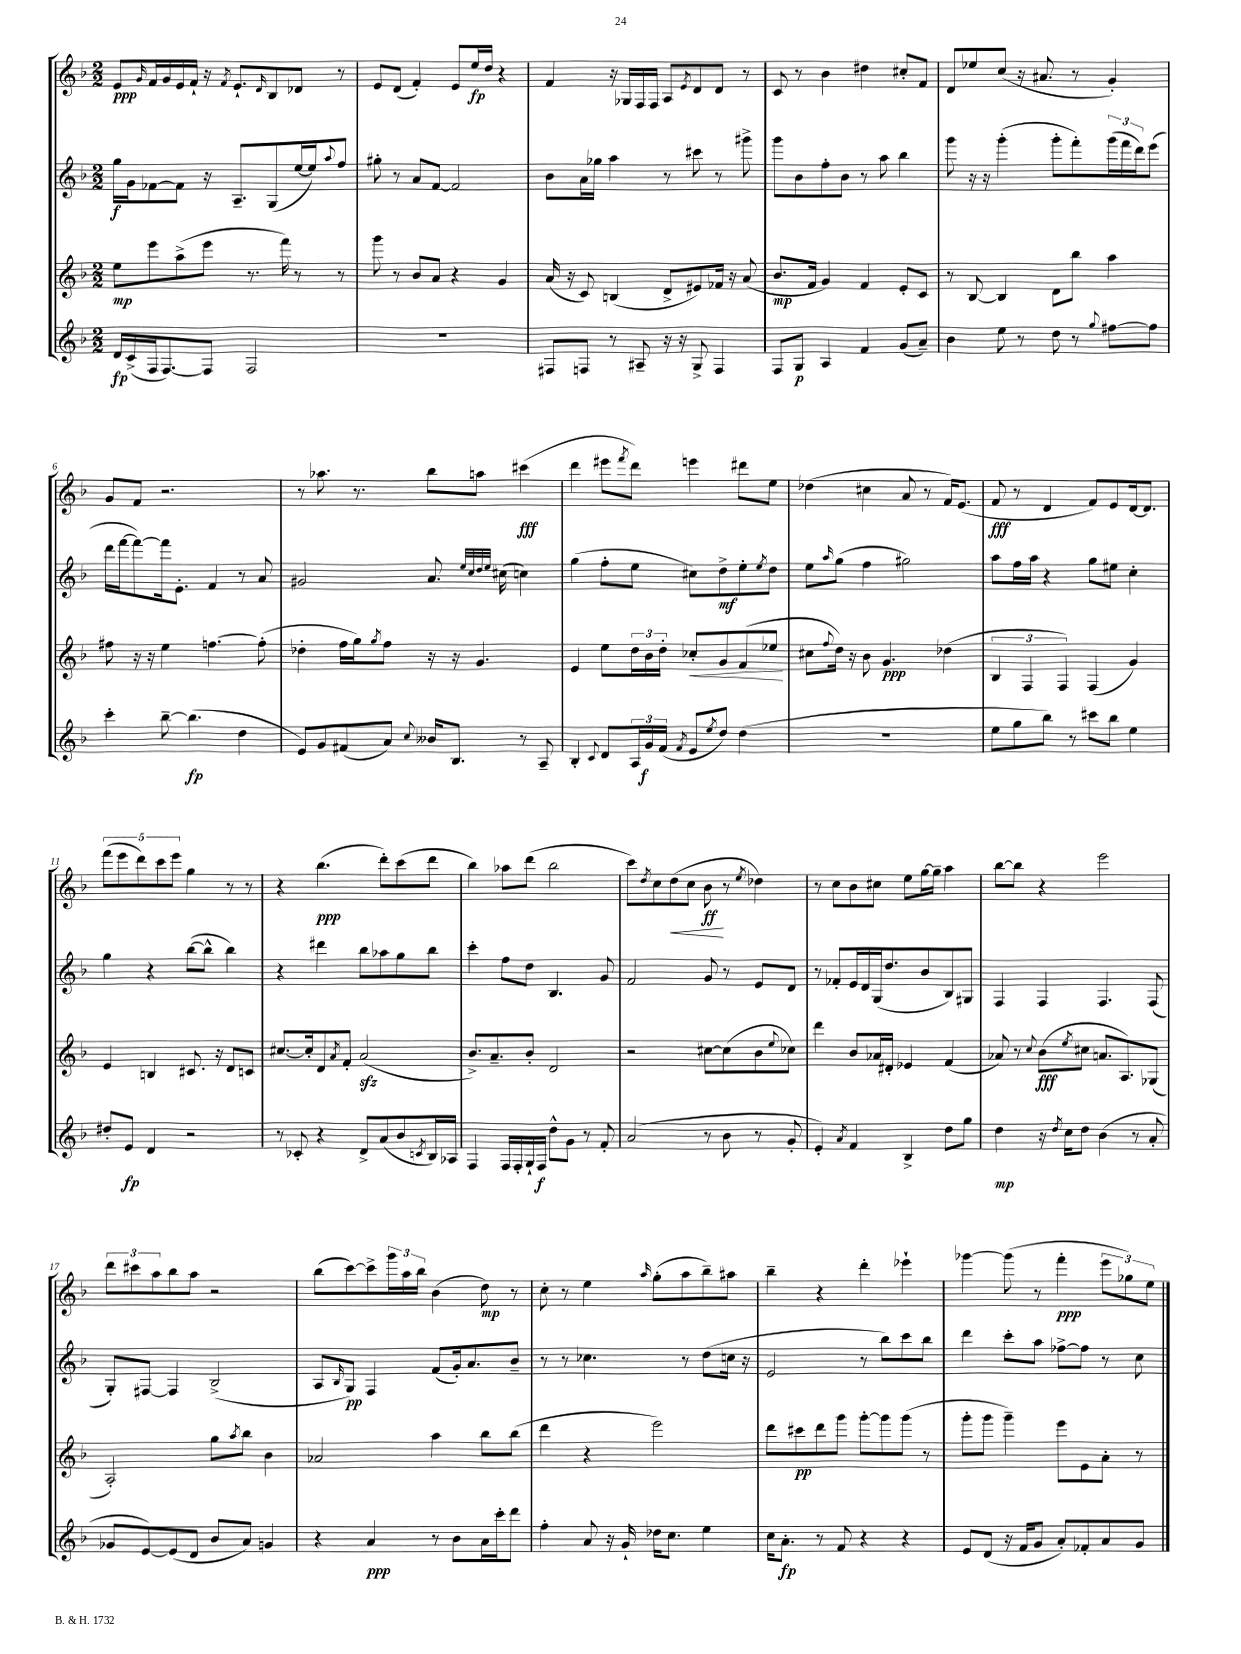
<<
\new StaffGroup <<
\new Staff = "s0" {
    \clef treble \key f \major \numericTimeSignature \time 2/2
    e'8\ppp \grace { g'16 } f'16 g'16 e'16 f'16-! r16 \acciaccatura { f'8 } e'8.-! \grace { d'16 } bes8 des'8 r8 |
    e'8 d'8( f'4-.) e'8 e''16\fp d''16 r4 |
    f'4 r16 ges16 f16 f16 a8 \acciaccatura { e'8 } d'8 d'8 r8 |
    c'8 r8 bes'4 dis''4 cis''8-. f'8 |
    d'8 ees''8 c''8( r16 ais'8. r8 g'4-.) |
    g'8 f'8 r2. |
    r8 aes''8. r8. bes''8 a''8 cis'''4\fff( |
    d'''4 eis'''8 \acciaccatura { f'''8 } d'''8) e'''4 dis'''8 e''8 |
    des''4( cis''4 a'8 r8 f'16) e'8.( |
    f'8\fff r8 d'4 f'8) e'8 d'16~ d'8. |
    \tuplet 5/4 { f'''8( e'''8 d'''8) c'''8 e'''8 } g''4 r8 r8 |
    r4 bes''4.\ppp( d'''8-.) c'''8( d'''8 |
    bes''4) aes''8 d'''8( bes''2 |
    c'''8) \acciaccatura { d''8 } c''8 d''8\<( c''8 bes'8\ff\! r8 \acciaccatura { e''8 } des''4) |
    r8 c''8 bes'8 cis''8 e''8 g''16~ g''16-- a''4 |
    bes''8~ bes''8 r4 e'''2 |
    \tuplet 3/2 { d'''8 cis'''8 a''8 } bes''8 a''8 r2 |
    bes''8( c'''8~) c'''8-> \tuplet 3/2 { g'''16 a''16 bes''16 } bes'4( d''8\mp) r8 |
    c''8-. r8 e''4 \grace { a''16 } g''8-.( a''8 bes''8--) ais''8 |
    bes''4-- r4 d'''4-. ees'''4-! |
    ges'''4~ ges'''8( r8 f'''4-.\ppp \tuplet 3/2 { e'''8 ges''8) e''8 } \bar "|." |
}
\new Staff = "s1" {
    \clef treble \key f \major \numericTimeSignature \time 2/2
    g''16\f g'16 fes'8~ fes'8 r16 a8.-- g8( e''16~ e''16) \appoggiatura { a''8 } f''8 |
    gis''8-. r8 a'8 f'8~ f'2 |
    bes'8 a'16 ges''16 a''4 r8 cis'''8 r8 gis'''8-> |
    g'''8 bes'8 f''8-. bes'8 r8 a''8 bes''4 |
    g'''8 r16 r16 g'''4-.( g'''8-. f'''8-.) \tuplet 3/2 { g'''16( f'''16 d'''16) } e'''8( |
    d'''16 f'''16~ f'''8~) f'''16 e'8.-. f'4 r8 a'8 |
    gis'2 a'8. \grace { e''32 c''32 d''32 e''32 } cis''16( c''4) |
    g''4( f''8-. e''8 cis''8) d''8->\mf e''8-. \acciaccatura { e''8 } d''8 |
    e''8 \grace { a''16 } g''8( f''4 gis''2) |
    a''8 f''16 a''16 r4 g''8 eis''8 c''4-. |
    g''4 r4 bes''8~( bes''8-^ bes''4) |
    r4 dis'''4 bes''8 aes''8 g''8 bes''8 |
    c'''4-. f''8 d''8 bes4. g'8 |
    f'2 g'8 r8 e'8 d'8 |
    r8 fes'8-. e'16 d'16 g16( d''8. bes'8 bes8) gis8 |
    f4 f4 f4. f8( |
    g8-.) fis8~ fis4 bes2->( |
    a8 \grace { bes16 } g8\pp) f4 f'8( g'16-.) a'8. bes'8-- |
    r8 r8 ces''4. r8 d''8( c''16 r16 |
    e'2 r8 bes''8) c'''8 bes''8 |
    d'''4 c'''8-. a''8 fes''8~-> fes''8 r8 c''8 \bar "|." |
}
\new Staff = "s2" {
    \clef treble \key f \major \numericTimeSignature \time 2/2
    e''8\mp e'''8 a''8->( e'''8 r8. f'''16) r8 r8 |
    g'''8 r8 bes'8 a'8 r4 g'4 |
    a'16( r16 c'8) b4( d'8-> eis'8) fes'16 r16 a'8( |
    bes'8.\mp f'16 g'4) f'4 e'8-. c'8 |
    r8 bes8~ bes4 d'8 bes''8 a''4 |
    fis''8 r16 r16 e''4 f''4.~ f''8-.( |
    des''4-. f''16 g''16) \acciaccatura { g''8 } f''8 r16 r16 g'4. |
    e'4 e''8 \tuplet 3/2 { d''16 bes'16 d''16-. } ces''8-.\< g'8 f'8( ees''8\! |
    cis''8 \appoggiatura { f''8 } d''16) r16 bes'8 g'4.\ppp des''4( |
    \tuplet 3/2 { bes4 f4 f4) } f4( g'4) |
    e'4 b4 cis'8. r16 d'8 c'8 |
    cis''8.~ cis''16-. d'8 \acciaccatura { a'8 } f'8-. a'2\sfz( |
    bes'8.->) a'8.-- bes'8-. d'2 |
    r2 cis''8~ cis''8( bes'8 \appoggiatura { e''8 } ces''8) |
    d'''4 bes'8 aes'16 dis'16-. ees'4 f'4( |
    aes'8) r8 \appoggiatura { c''8 } bes'8\fff( \acciaccatura { e''8 } cis''8 a'8. a8.) ges8( |
    a2-.) g''8 \acciaccatura { a''8 } bes''8 bes'4 |
    aes'2 a''4 bes''8 bes''8( |
    d'''4 r4 e'''2) |
    d'''8 cis'''8\pp d'''8 g'''8 g'''8~-. g'''8 g'''8( r8 |
    g'''8-. g'''8 g'''4--) e'''8 e'8 a'8-. r8 \bar "|." |
}
\new Staff = "s3" {
    \clef treble \key f \major \numericTimeSignature \time 2/2
    d'16\fp c'16->( f16 f8.~) f8 f2 |
    R1 |
    fis8 f8 r8 ais8-- r16 r16 g8-> f4 |
    f8 g8\p a4 f'4 g'8( a'8--) |
    bes'4 e''8 r8 d''8 r8 \appoggiatura { g''8 } fis''8~ fis''8 |
    c'''4-. bes''8~-- bes''4.\fp( d''4 |
    e'8) g'8 fis'8( a'8) \appoggiatura { c''8 } beses'16 bes8. r8 a8-- |
    bes4-. \appoggiatura { c'8 } d'8 \tuplet 3/2 { a16 g'16\f f'16( } \acciaccatura { f'8 } e'8 \acciaccatura { e''8 } d''8) d''4( |
    R1 |
    e''8 g''8 bes''8) r8 cis'''8 bes''8 e''4 |
    dis''8-. e'8\fp d'4 r2 |
    r8 ces'8-. r4 d'8-> a'8( bes'8 \acciaccatura { c'8 } bes16) aes16 |
    f4 f16 f16-. g16-! f16\f d''8-^ g'8 r8 f'8-. |
    a'2( r8 bes'8 r8 g'8-. |
    e'4-.) \acciaccatura { a'8 } f'4 bes4-> d''8 g''8 |
    d''4\mp r16 \acciaccatura { d''8 } c''16 d''8 bes'4( r8 a'8-. |
    ges'8 e'8~) e'8( d'8 bes'8 a'8) g'4 |
    r4 a'4\ppp r8 bes'8 a'16 c'''16-. d'''8 |
    f''4-. a'8 r16 g'16-! des''16 c''8. e''4 |
    c''16 a'8.-.\fp r8 f'8 r4 r4 |
    e'8 d'8( r16 f'16 g'8 a'8-.) fes'8-. a'8 g'8 \bar "|." |
}
>>
>>
